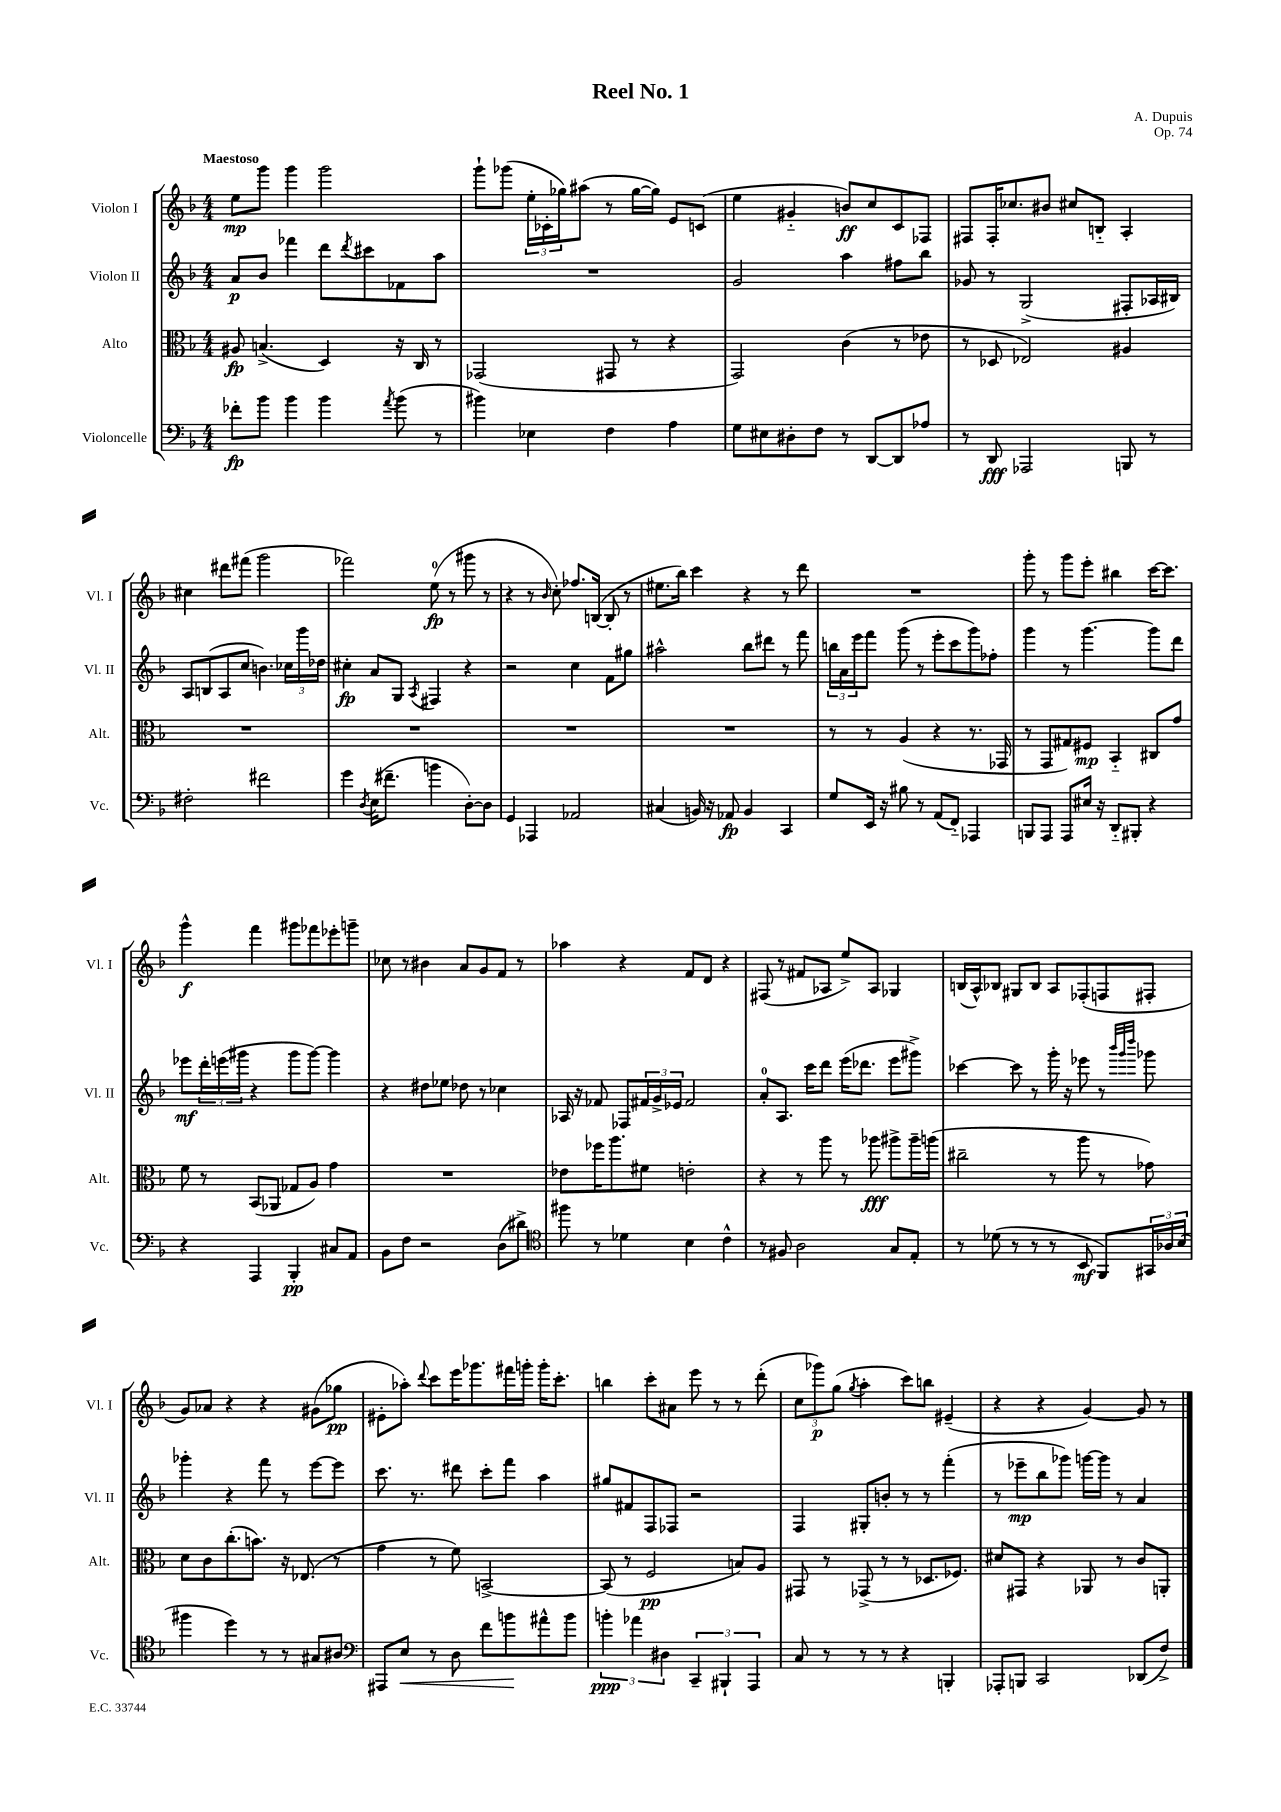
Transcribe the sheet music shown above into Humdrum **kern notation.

**kern	**dynam	**kern	**dynam	**kern	**dynam	**kern	**dynam
*part4	*part4	*part3	*part3	*part2	*part2	*part1	*part1
*staff4	*staff4	*staff3	*staff3	*staff2	*staff2	*staff1	*staff1
*I"Violoncelle	*	*I"Alto	*	*I"Violon II	*	*I"Violon I	*
*I'Vc.	*	*I'Alt.	*	*I'Vl. II	*	*I'Vl. I	*
*clefF4	*	*clefC3	*	*clefG2	*	*clefG2	*
*k[b-]	*	*k[b-]	*	*k[b-]	*	*k[b-]	*
*M4/4	*	*M4/4	*	*M4/4	*	*M4/4	*
=1	=1	=1	=1	=1	=1	=1	=1
!	!	!	!	!	!	!LO:TX:a:B:t=Maestoso	!
8f-X'\L	fp	8A#X/	fp	8a/L	p	8ee\L	mp
8b-\J	.	(4.Bn^/	.	8b-/J	.	8ggg\J	.
4b-\	.	.	.	4fff-X\	.	4ggg\	.
4b-\	.	4D/)	.	8ddd\L	.	2ggg\	.
.	.	.	.	8qddd/	.	.	.
.	.	.	.	8ccc#X\	.	.	.
8qa/	.	.	.	.	.	.	.
(8b-\	.	16r	.	8f-X\	.	.	.
.	.	16C/	.	.	.	.	.
8r	.	8r	.	8aa\J	.	.	.
=2	=2	=2	=2	=2	=2	=2	=2
4b#X\)	.	(2GG-X/	.	1r	.	8ggg`\L	.
.	.	.	.	.	.	(8ggg-X\J	.
4E-X\	.	.	.	.	.	24ee'\LL	.
.	.	.	.	.	.	24c-X'\	.
.	.	.	.	.	.	24gg-X\J)	.
.	.	.	.	.	.	(8aa#X\J	.
4F\	.	8GG#X/	.	.	.	8r	.
.	.	8r	.	.	.	[16gg-\LL	.
.	.	.	.	.	.	16gg-\JJ])	.
4A\	.	4r	.	.	.	8e/L	.
.	.	.	.	.	.	(8cn/J	.
=3	=3	=3	=3	=3	=3	=3	=3
8G\L	.	2GG/)	.	2g/	.	4ee\	.
8E#X\	.	.	.	.	.	.	.
8D#X'\	.	.	.	.	.	4g#X/	.
8F\J	.	.	.	.	.	.	.
8r	.	(4c\	.	4aa\	.	8bn/L)	ff
[8DD/L	.	.	.	.	.	8cc/	.
8DD/]	.	8r	.	8ff#X\L	.	8c/	.
8A-X/J	.	8e-X\	.	8bb-\J	.	8F-X/J	.
=4	=4	=4	=4	=4	=4	=4	=4
8r	.	8r	.	8g-X/	.	8F#X/L	.
8DD/	fff	8D-X/	.	8r	.	16F#'/K	.
.	.	.	.	.	.	8.cc-X/	.
2AAA-X/	.	2E-X/)	.	(2G^/	.	.	.
.	.	.	.	.	.	8b#X/J	.
.	.	.	.	.	.	8cc#X/L	.
.	.	.	.	.	.	8Bn/J	.
8BBBn/	.	4A#X/	.	8F#X'/L	.	4A'/	.
8r	.	.	.	16A-X/L	.	.	.
.	.	.	.	16B#X/JJ)	.	.	.
!!LO:LB:g=z
=5	=5	=5	=5	=5	=5	=5	=5
2F#X'\	.	1r	.	8A/L	.	4cc#X\	.
.	.	.	.	(8Bn/	.	.	.
.	.	.	.	8A/	.	8ddd#X\L	.
.	.	.	.	8cc/J	.	(8fff#X\J	.
2f#X\	.	.	.	4.bn\)	.	2ggg\	.
.	.	.	.	24cc-X\LL	.	.	.
.	.	.	.	24ggg\	.	.	.
.	.	.	.	24dd-X\JJ	.	.	.
=6	=6	=6	=6	=6	=6	=6	=6
4g\	.	1r	.	4cc#X'\	fp	2fff-X\)	.
8qD/	.	.	.	.	.	.	.
(16E\KL	.	.	.	8a/L	.	.	.
8.f#X~\J	.	.	.	.	.	.	.
.	.	.	.	8G/J	.	.	.
.	.	.	.	8qA/	.	.	.
4bn\	.	.	.	4F#X/	.	(8ee\	fp
.	.	.	.	.	.	8r	.
[8D'\L)	.	.	.	4r	.	8ggg#X\	.
8D\J]	.	.	.	.	.	8r	.
=7	=7	=7	=7	=7	=7	=7	=7
4GG/	.	1r	.	2r	.	4r	.
4AAA-X/	.	.	.	.	.	8r	.
.	.	.	.	.	.	16qqb-/	.
.	.	.	.	.	.	8cc'\)	.
2AA-X/	.	.	.	4cc\	.	8.ff-X/L	.
.	.	.	.	.	.	([16Bn/Jk	.
.	.	.	.	8f\L	.	8B'/]	.
.	.	.	.	8gg#X\J	.	8r	.
=8	=8	=8	=8	=8	=8	=8	=8
(4C#X/	.	1r	.	2aa#X^^\	.	8.ee#X\L	.
.	.	.	.	.	.	16bb-\Jk)	.
16BBn/)	.	.	.	.	.	4ccc\	.
16r	.	.	.	.	.	.	.
8AA-X/	fp	.	.	.	.	.	.
4BB/	.	.	.	8bb-\L	.	4r	.
.	.	.	.	8ddd#X\J	.	.	.
4CC/	.	.	.	8r	.	8r	.
.	.	.	.	8fff\	.	8ddd\	.
=9	=9	=9	=9	=9	=9	=9	=9
8G/L	.	8r	.	24bbn\LL	.	1r	.
.	.	.	.	24a\	.	.	.
.	.	.	.	24eee\J	.	.	.
16EE/Jk	.	8r	.	8fff\J	.	.	.
16r	.	.	.	.	.	.	.
8B#X\	.	(4A/	.	(8ggg\	.	.	.
8r	.	.	.	8r	.	.	.
(8AA/L	.	4r	.	8eee'\L	.	.	.
8FF/J)	.	.	.	8ccc\	.	.	.
4AAA-X/	.	8.r	.	8ggg\)	.	.	.
.	.	.	.	8ff-X'\J	.	.	.
.	.	16GG-X/	.	.	.	.	.
=10	=10	=10	=10	=10	=10	=10	=10
8BBBn/L	.	8r	.	4ggg\	.	8ggg'\	.
8AAA/J	.	8GG/L	.	.	.	8r	.
8AAA/L	.	8G#X/)	.	8r	.	8ggg\L	.
16E#X/Jk	.	8F#X/J	mp	[4.ggg\	.	8eee'\J	.
16r	.	.	.	.	.	.	.
8DD/L	.	4BB-/	.	.	.	4bb#X\	.
8BBB#X'/J	.	.	.	.	.	.	.
4r	.	8C#X/L	.	8ggg\L]	.	[16ccc\KL	.
.	.	.	.	.	.	8.ccc\J]	.
.	.	8g/J	.	8ddd\J	.	.	.
!!LO:LB:g=z
=11	=11	=11	=11	=11	=11	=11	=11
4r	.	8f\	.	8eee-X\L	mf	4ggg^^\	f
.	.	8r	.	24ddd'\L	.	.	.
.	.	.	.	(24eeen\	.	.	.
.	.	.	.	24ggg#X\JJ	.	.	.
4AAA/	.	(8BB-/L	.	4r	.	4fff\	.
.	.	8AA-X/J	.	.	.	.	.
4BBB-'/	pp	8G-X/L	.	8ggg#\L	.	8ggg#X\L	.
.	.	8A/J)	.	[8ggg#\J)	.	8fff-X\	.
8C#X/L	.	4g\	.	4ggg#\]	.	8eee-X'\	.
8AA/J	.	.	.	.	.	8gggn~\J	.
=12	=12	=12	=12	=12	=12	=12	=12
8BB-\L	.	1r	.	4r	.	8cc-X\	.
8F\J	.	.	.	.	.	8r	.
2r	.	.	.	8dd#X\L	.	4b#X\	.
.	.	.	.	8ee-X\J	.	.	.
.	.	.	.	8dd-X\	.	8a/L	.
.	.	.	.	8r	.	8g/	.
(8D\L	.	.	.	4cc-X\	.	8f/J	.
8d#X^\J)	.	.	.	.	.	8r	.
=13	=13	=13	=13	=13	=13	=13	=13
*clefC4	*	*	*	*	*	*	*
8ff#X\	.	8e-X\L	.	16A-X/	.	4aa-X\	.
.	.	.	.	16r	.	.	.
8r	.	16ff-X\K	.	8f-X/	.	.	.
.	.	8.aa\	.	.	.	.	.
4d-X\	.	.	.	8F-X/L	.	4r	.
.	.	8f#X\J	.	24f#X/L	.	.	.
.	.	.	.	24g^/	.	.	.
.	.	.	.	24e-X/JJ	.	.	.
4B-\	.	2en'\	.	2f#/	.	8f/L	.
.	.	.	.	.	.	8d/J	.
4c^^\	.	.	.	.	.	4r	.
=14	=14	=14	=14	=14	=14	=14	=14
8r	.	4r	.	8a'/L	.	(8F#X/	.
8F#X/	.	.	.	8.A/J	.	8r	.
2A\	.	8r	.	.	.	8f#X/L	.
.	.	.	.	16ccc\KL	.	.	.
.	.	8aa\	.	8ddd\J	.	8A-X/J	.
.	.	8r	.	(16eee\KL	.	8ee^/L)	.
.	.	.	.	8.ddd-X\J	.	.	.
.	.	8aa-X\	fff	.	.	8A-/J	.
8G/L	.	8aa#X^\L	.	8eee\L	.	4G-X/	.
8E'/J	.	16aa#~\L	.	8ggg#X^\J)	.	.	.
.	.	(16aan\JJ	.	.	.	.	.
=15	=15	=15	=15	=15	=15	=15	=15
8r	.	2cc#X~\	.	[4ccc-X\	.	(16Bn/LL	.
.	.	.	.	.	.	16A^^/J)	.
(8d-X\	.	.	.	.	.	8B-X/J	.
8r	.	.	.	8ccc-\]	.	8G#X/L	.
8r	.	.	.	8r	.	8B-/J	.
8r	.	8r	.	16ggg'\	.	8A/L	.
.	.	.	.	16r	.	.	.
8BB-/	mf	8aa\	.	8eee-X\	.	(8F-X'/	.
8FF/L)	.	8r	.	8r	.	8Fn/	.
.	.	.	.	32qqbbb-/LLL	.	.	.
.	.	.	.	32qqggg/	.	.	.
.	.	.	.	32qqdddd/JJJ	.	.	.
24GG#X/L	.	8g-X\)	.	8ggg-X\	.	8F#X'/J	.
24A-X/	.	.	.	.	.	.	.
(24B-/JJ	.	.	.	.	.	.	.
!!LO:LB:g=z
=16	=16	=16	=16	=16	=16	=16	=16
4ff#X\	.	8d\L	.	4ggg-X'\	.	8g/L)	.
.	.	8c\	.	.	.	8a-X/J	.
4dd\)	.	(8.cc'\	.	4r	.	4r	.
.	.	8.bn\J)	.	.	.	.	.
8r	.	.	.	8fff\	.	4r	.
8r	.	16r	.	8r	.	.	.
.	.	(8.E-X/	.	.	.	.	.
8G#X/L	.	.	.	[8eee\L	.	(8g#X\L	.
8A#X/J	.	8r	.	8eee\J]	.	8gg-X\J	pp
=17	=17	=17	=17	=17	=17	=17	=17
*clefF4	*	*	*	*	*	*	*
8AAA#X/L	.	4g\	.	8.ccc\	.	8e#X'\L	.
!	!LO:HP:b	!	!	!	!	!	!
8E/J	<	.	.	.	.	8aa-X'\J)	.
.	.	.	.	8.r	.	.	.
.	.	.	.	.	.	8qqddd/	.
8r	.	8r	.	.	.	8ccc\L	.
8D\	.	8f\)	.	8ddd#X\	.	16eee\K	.
.	.	.	.	.	.	8.ggg-X\	.
8f\L	.	[2BBn^/	.	8ccc'\L	.	.	.
8bn\	.	.	.	8fff\J	.	16fff#X\L	.
.	.	.	.	.	.	16gggn'\JJ	.
8a#X^^\	[	.	.	4aa\	.	16ggg'\KL	.
.	.	.	.	.	.	8.ccc'\J	.
8b\J	.	.	.	.	.	.	.
=18	=18	=18	=18	=18	=18	=18	=18
6bn'\	ppp	(8BB/]	.	8gg#X/L	.	4bbn\	.
.	.	8r	.	8f#X/	.	.	.
6a-X\	.	.	.	.	.	.	.
.	.	2F/	pp	8F/	.	8ccc'\L	.
6D#X\	.	.	.	.	.	.	.
.	.	.	.	8F-X/J	.	8a#X\J	.
6CC~/	.	.	.	2r	.	8eee\	.
.	.	.	.	.	.	8r	.
6BBB#X`/	.	.	.	.	.	.	.
.	.	8Bn/L)	.	.	.	8r	.
6AAA/	.	.	.	.	.	.	.
.	.	8A/J	.	.	.	(8ddd'\	.
=19	=19	=19	=19	=19	=19	=19	=19
8C/	.	8GG#X/	.	4F/	.	12cc\L	.
.	.	.	.	.	.	12ggg-X\)	p
8r	.	8r	.	.	.	.	.
.	.	.	.	.	.	(12gg\J	.
.	.	.	.	.	.	8qgg/	.
8r	.	(8GG-X^/	.	8G#X'/L	.	4aa'\	.
8r	.	8r	.	8bn'/J	.	.	.
4r	.	8r	.	8r	.	8ccc\L)	.
.	.	8.D-X/L	.	8r	.	8bbn\J	.
4BBBn'/	.	.	.	(4fff'\	.	(4e#X~/	.
.	.	8.F-X/J)	.	.	.	.	.
=20	=20	=20	=20	=20	=20	=20	=20
8AAA-X'/L	.	8d#X/L	.	8r	.	4r	.
8BBBn/J	.	8GG#X/J	.	8eee-X~\L	mp	.	.
2CC/	.	4r	.	8bb-\	.	4r	.
.	.	.	.	8ggg-X\J)	.	.	.
.	.	8AA-X/	.	[16gggn\LL	.	[4g/)	.
.	.	.	.	16ggg\JJ]	.	.	.
.	.	8r	.	8r	.	.	.
(8DD-X/L	.	8c/L	.	4a/	.	8g/]	.
8F^/J)	.	8AAn'/J	.	.	.	8r	.
==	==	==	==	==	==	==	==
*-	*-	*-	*-	*-	*-	*-	*-
